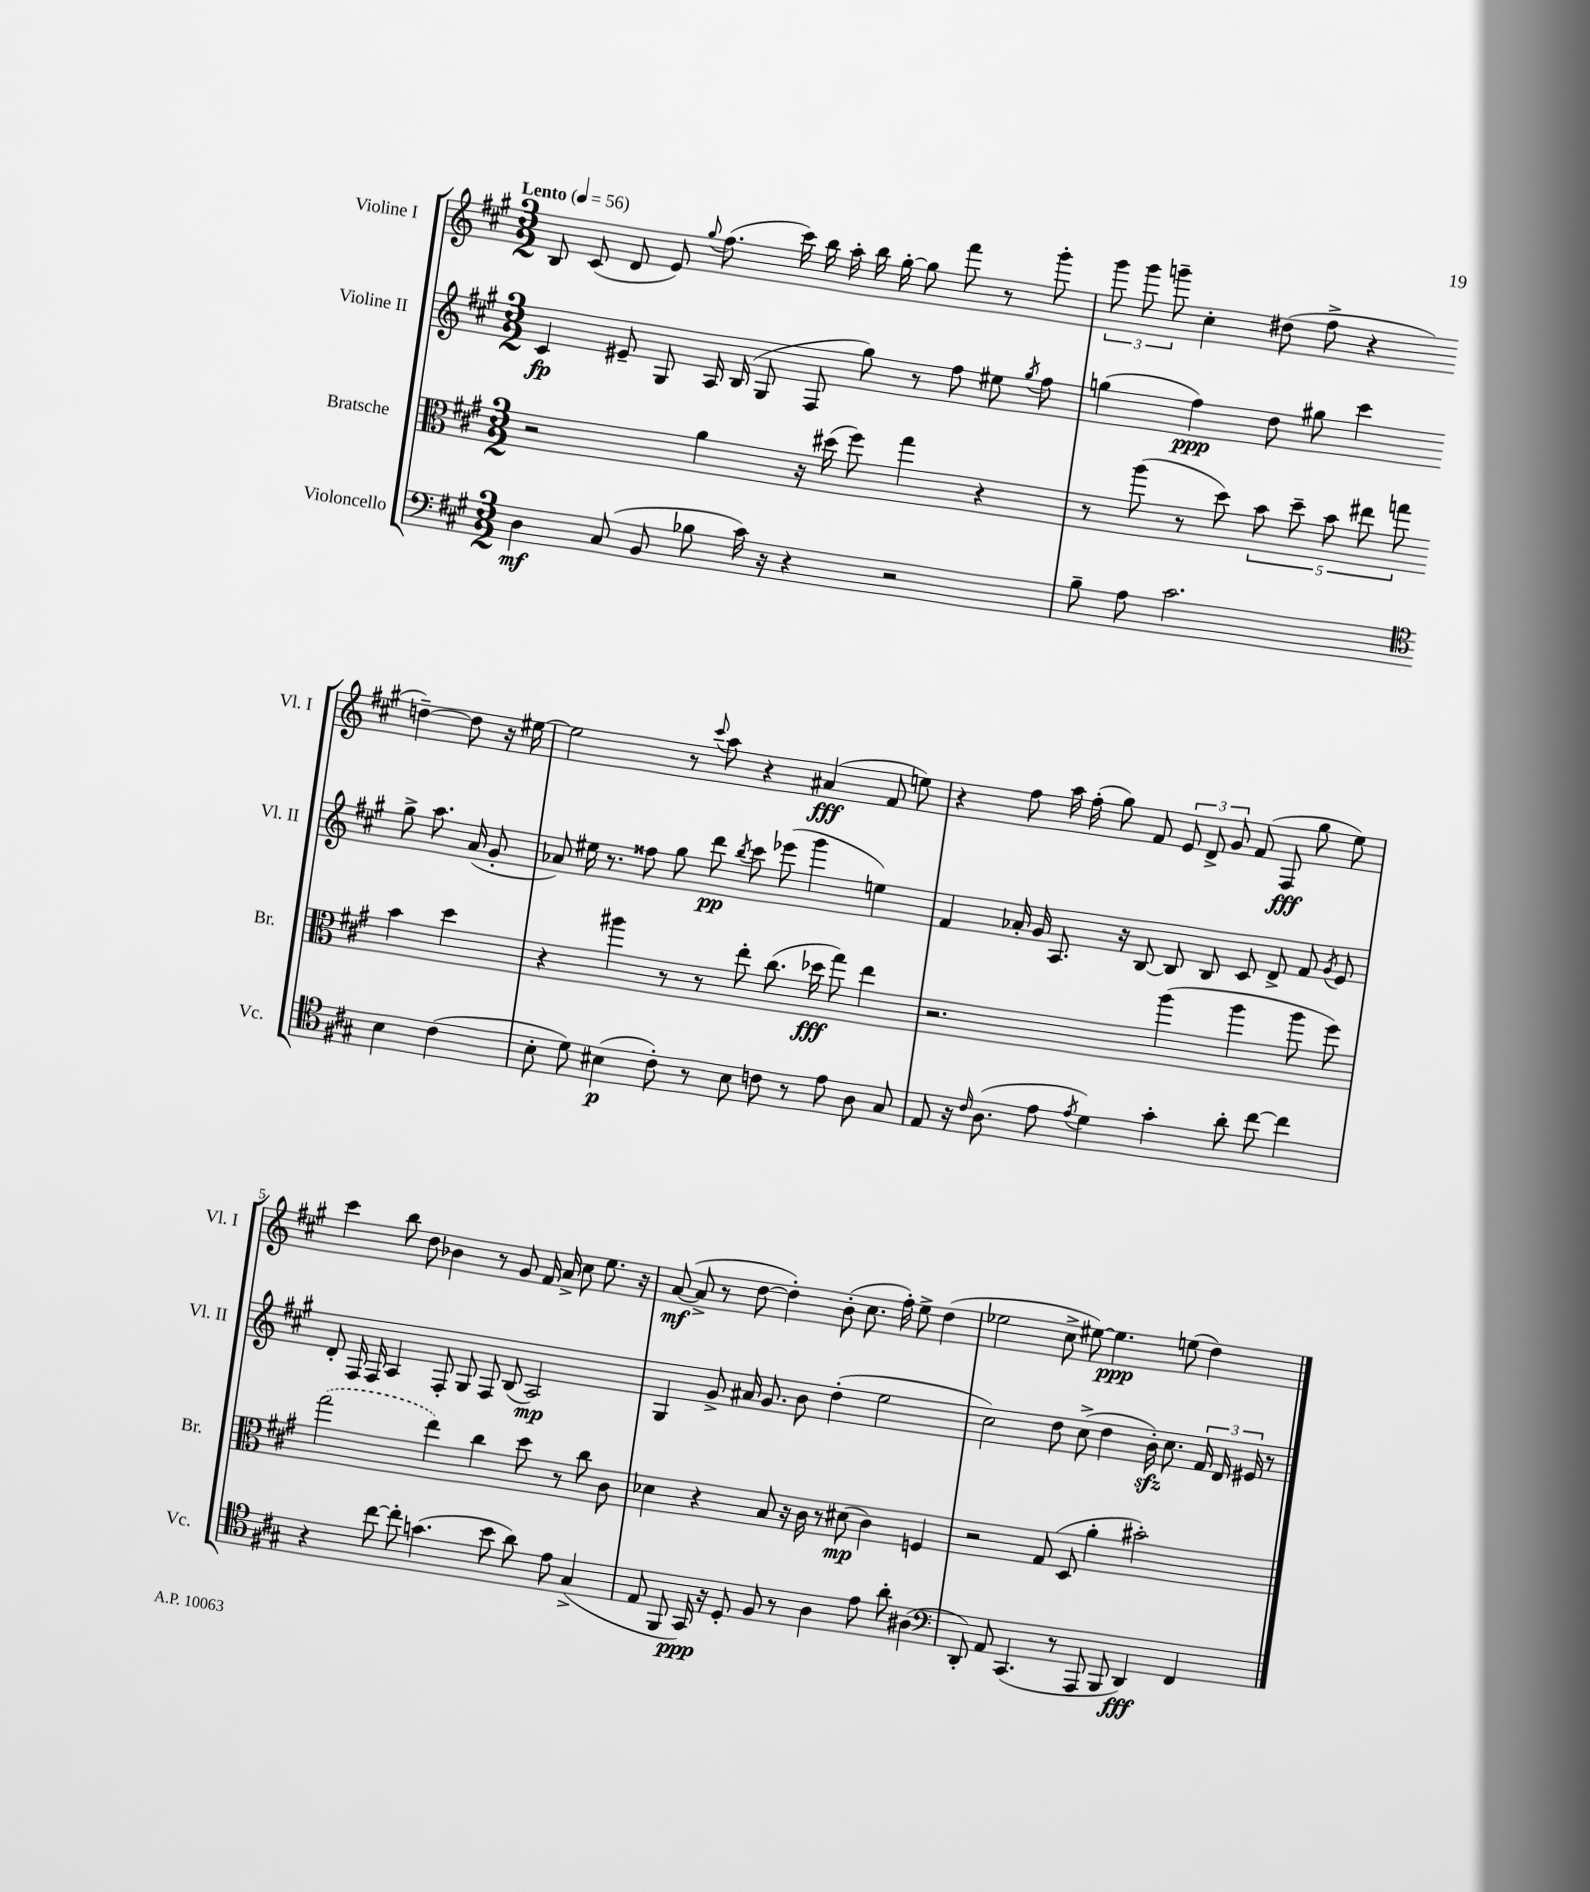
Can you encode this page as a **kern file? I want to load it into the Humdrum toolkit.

**kern	**kern	**kern	**kern
*staff4	*staff3	*staff2	*staff1
*clefF4	*clefC3	*clefG2	*clefG2
*k[f#c#g#]	*k[f#c#g#]	*k[f#c#g#]	*k[f#c#g#]
*M3/2	*M3/2	*M3/2	*M3/2
*MM56	*MM56	*MM56	*MM56
4D	2r	4c#	8B
.	.	.	(8c#
(8C#	.	8e#~	8d
8BB	.	8G#	8e)
.	.	.	8qqgg#
8B-	4a	16A	(8.ff#
.	.	(16B	.
16c#)	.	8G#	.
16r	.	.	16ccc#)
4r	16r	8F#	16bb
.	(16dd#	.	16aa'
.	8ff#)	8gg#)	16bb
.	.	.	[16gg#'
2r	4gg#	8r	8gg#]
.	.	8ff#	8fff#
.	4r	8ee#	8r
.	.	8qgg#	.
.	.	8ff#	8ggg#'
=	=	=	=
8B~	8r	(4gg	12ggg#
.	.	.	12ggg#
8A	(8aa	.	.
.	.	.	12ggg~
2.c#	8r	4ff#)	4cc#'
.	8dd)	.	.
.	10b	8dd	(8dd#
.	10dd~	.	.
.	.	8gg#	8ff#^
.	10b	.	.
.	.	4ccc#	4r
.	10ee#	.	.
.	10gg	.	.
*clefC4	*	*	*
4B	4b	8gg#^	[4dd~)
.	.	8.aa	.
(4c#	4dd	.	8dd]
.	.	(16a	.
.	.	8g#'	16r
.	.	.	[16ee#
=	=	=	=
8B'	4r	8a-)	2ee#]
8d)	.	16ee#	.
.	.	8.r	.
(4B#	4aa#	.	.
.	.	8ff##	.
8c#')	8r	8gg#	8r
.	.	.	8qqccc#
8r	8r	8ddd	8aa
.	.	8qbb	.
8B#	8ee'	8ccc#	4r
8c	(8.cc#	(8eee-	.
8r	.	4ggg#	(4a#
.	16dd-	.	.
8e	8gg#)	.	.
8A	4ee	4ee)	8f#
8G#	.	.	8ee)
=	=	=	=
8E	2.r	4f#	4r
16r	.	.	.
16qqc#	.	.	.
(8.A	.	.	.
.	.	16a-'	8ff#
.	.	16g#	.
8e	.	8.A	16aa
.	.	.	(16ff#'
8qe	.	.	.
4d)	.	.	8gg#)
.	.	16r	.
.	.	[8B	8f#
4g#'	(4aa	8B]	12e
.	.	.	12d^
.	.	8B	.
.	.	.	12g#
8a'	4aa	8c#	(8f#
[8cc#	.	8d^	8F#
4cc#]	8aa	8f#	8gg#
.	.	8qg#	.
.	8ff#)	8e	8ee)
=	=	=	=
4r	(2gg#	8d'	4ccc#
.	.	16F#	.
.	.	16F#	.
[8cc#	.	4A	8bb
8cc#']	.	.	8dd
(4.g	4ee)	8F#'	4b-
.	.	8G#	.
.	4cc#	8F#	8r
8b	.	(8B	8g#
8a)	8dd	2A)	16f#
.	.	.	16a^
8e	8r	.	8cc#
(4G#^	8cc#	.	8.ee
.	8c#	.	.
.	.	.	16r
=	=	=	=
8E	4d-	4G#	([8a
8FF#	.	.	8a^]
16GG#)	4r	8g#^	8r
16r	.	.	.
8D'	.	16a#	[8dd
.	.	8.g#	.
8F#	8B	.	4dd'])
8r	16r	8b	.
.	16c#	.	.
4A	8r	(4dd'	(8b'
.	(8d#	.	8.cc#
8e	4c#)	2ee	.
.	.	.	16ff#')
8a'	.	.	8ee^
(4A#	4F	.	(4dd
=	=	=	=
*clefF4	*	*	*
8DD')	2r	2cc#)	2ee-
8AA	.	.	.
(4.CC#	.	.	.
.	(8G#	8dd	8cc#^
8r	8D	(8cc#^	[8ee#)
8AAA	4a'	4dd	4.ee#]
8BBB	.	.	.
4DD)	2b#')	16b')	.
.	.	8.cc#	.
.	.	.	(8ee
4FF#	.	24f#	4dd)
.	.	24d	.
.	.	24e#	.
.	.	8r	.
==	==	==	==
*-	*-	*-	*-
